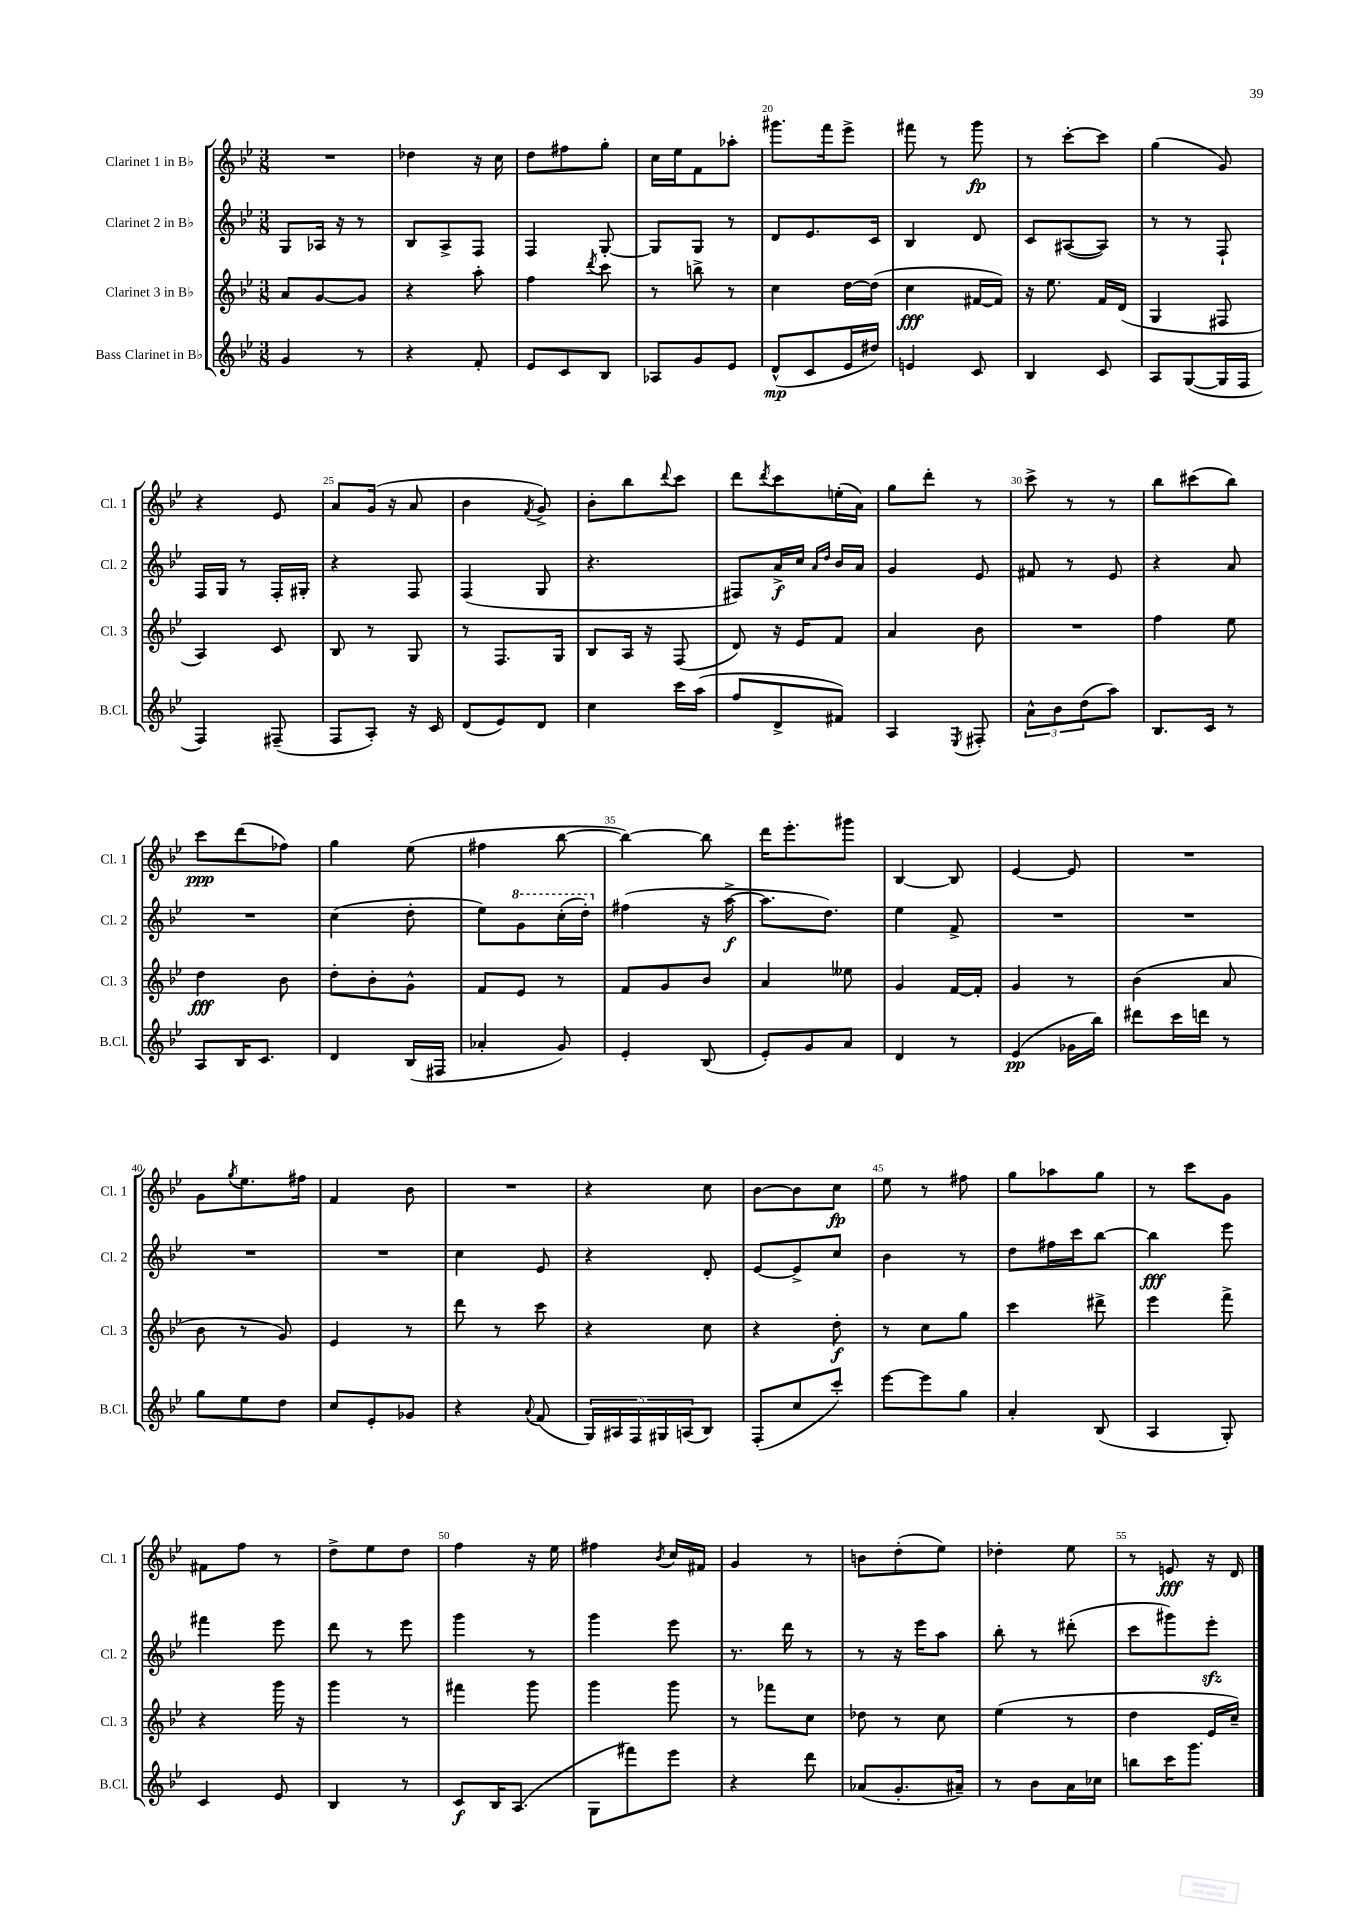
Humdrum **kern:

**kern	**dynam	**kern	**dynam	**kern	**dynam	**kern	**dynam
*part4	*part4	*part3	*part3	*part2	*part2	*part1	*part1
*staff4	*staff4	*staff3	*staff3	*staff2	*staff2	*staff1	*staff1
*I"Bass Clarinet in B♭	*	*I"Clarinet 3 in B♭	*	*I"Clarinet 2 in B♭	*	*I"Clarinet 1 in B♭	*
*I'B.Cl.	*	*I'Cl. 3	*	*I'Cl. 2	*	*I'Cl. 1	*
*clefG2	*	*clefG2	*	*clefG2	*	*clefG2	*
*k[b-e-]	*	*k[b-e-]	*	*k[b-e-]	*	*k[b-e-]	*
*M3/8	*	*M3/8	*	*M3/8	*	*M3/8	*
=16	=16	=16	=16	=16	=16	=16	=16
4g/	.	8a/L	.	8G/L	.	4.r	.
.	.	[8g/	.	16A-X/Jk	.	.	.
.	.	.	.	16r	.	.	.
8r	.	8g/J]	.	8r	.	.	.
=17	=17	=17	=17	=17	=17	=17	=17
4r	.	4r	.	8B-/L	.	4dd-X\	.
.	.	.	.	8A^/	.	.	.
8f'/	.	8aa'\	.	8F/J	.	16r	.
.	.	.	.	.	.	16cc\	.
=18	=18	=18	=18	=18	=18	=18	=18
8e-/L	.	4ff\	.	4F/	.	8dd\L	.
8c/	.	.	.	.	.	8ff#X\	.
.	.	8qddd/	.	.	.	.	.
8B-/J	.	8ccc\	.	[8G'/	.	8gg'\J	.
=19	=19	=19	=19	=19	=19	=19	=19
8A-X/L	.	8r	.	8G/L]	.	16cc\LL	.
.	.	.	.	.	.	16ee-\J	.
8g/	.	8bbn^\	.	8G/J	.	8f\	.
8e-/J	.	8r	.	8r	.	8aa-X'\J	.
=20	=20	=20	=20	=20	=20	=20	=20
(8d^^/L	mp	4cc\	.	8d/L	.	8.ggg#X\L	.
8c/	.	.	.	8.e-/	.	.	.
.	.	.	.	.	.	16fff\k	.
16e-/L	.	[16dd\LL	.	.	.	8eee-^\J	.
16dd#X/JJ)	.	(16dd\JJ]	.	16c/Jk	.	.	.
=21	=21	=21	=21	=21	=21	=21	=21
4en/	.	4cc\	fff	4B-/	.	8fff#X\	.
.	.	.	.	.	.	8r	.
8c/	.	[16f#X/LL	.	8d/	.	8ggg\	fp
.	.	16f#/JJ])	.	.	.	.	.
=22	=22	=22	=22	=22	=22	=22	=22
4B-/	.	16r	.	8c/L	.	8r	.
.	.	8.ee-\	.	.	.	.	.
.	.	.	.	([8A#X/	.	[8ccc'\L	.
8c/	.	16f/LL	.	8A#/J])	.	8ccc\J]	.
.	.	(16d/JJ	.	.	.	.	.
=23	=23	=23	=23	=23	=23	=23	=23
8A/L	.	4G/	.	8r	.	(4gg\	.
([8G/	.	.	.	8r	.	.	.
16G/L]	.	8F#X/	.	8F`/	.	8g/)	.
16F/JJ	.	.	.	.	.	.	.
!!LO:LB:g=z
=24	=24	=24	=24	=24	=24	=24	=24
4F/)	.	4A/)	.	16F/LL	.	4r	.
.	.	.	.	16G/JJ	.	.	.
.	.	.	.	8r	.	.	.
(8F#X~/	.	8c/	.	16F'/LL	.	8e-/	.
.	.	.	.	16G#X'/JJ	.	.	.
=25	=25	=25	=25	=25	=25	=25	=25
8F/L	.	8B-/	.	4r	.	8a/L	.
8A'/J)	.	8r	.	.	.	(16g/Jk	.
.	.	.	.	.	.	16r	.
16r	.	8G/	.	8F/	.	8a/	.
16c/	.	.	.	.	.	.	.
=26	=26	=26	=26	=26	=26	=26	=26
(8d/L	.	8r	.	(4F/	.	4b-\	.
8e-/)	.	8.F/L	.	.	.	.	.
.	.	.	.	.	.	8qf/	.
8d/J	.	.	.	8G/	.	8g^/)	.
.	.	16G/Jk	.	.	.	.	.
=27	=27	=27	=27	=27	=27	=27	=27
4cc\	.	8B-/L	.	4.r	.	8b-'\L	.
.	.	16A/Jk	.	.	.	8bb-\	.
.	.	16r	.	.	.	.	.
.	.	.	.	.	.	8qqddd/	.
16ccc\LL	.	(8F/	.	.	.	8ccc\J	.
(16aa\JJ	.	.	.	.	.	.	.
=28	=28	=28	=28	=28	=28	=28	=28
8ff/L	.	8d/)	.	8F#X/L)	.	8ddd\L	.
.	.	.	.	.	.	8qddd/	.
8d^/	.	16r	.	16a^/L	f	8ccc\	.
.	.	16e-/KL	.	16cc/JJ	.	.	.
.	.	.	.	16qqa/LL	.	.	.
.	.	.	.	16qqdd/JJ	.	.	.
8f#X/J)	.	8f/J	.	16b-/LL	.	(16een'\L	.
.	.	.	.	16a/JJ	.	16a\JJ)	.
=29	=29	=29	=29	=29	=29	=29	=29
4A/	.	4a/	.	4g/	.	8gg\L	.
.	.	.	.	.	.	8ddd'\J	.
8qE-/	.	.	.	.	.	.	.
8F#X'/	.	8b-\	.	8e-/	.	8r	.
=30	=30	=30	=30	=30	=30	=30	=30
12a^^\L	.	4.r	.	8f#X/	.	8ccc^\	.
12b-\	.	.	.	.	.	.	.
.	.	.	.	8r	.	8r	.
(12dd\	.	.	.	.	.	.	.
8aa\J)	.	.	.	8e-/	.	8r	.
=31	=31	=31	=31	=31	=31	=31	=31
8.B-/L	.	4ff\	.	4r	.	8bb-\L	.
.	.	.	.	.	.	(8ccc#X\	.
16c/Jk	.	.	.	.	.	.	.
8r	.	8ee-\	.	8a/	.	8bb-\J)	.
!!LO:LB:g=z
=32	=32	=32	=32	=32	=32	=32	=32
8A/L	.	4dd\	fff	4.r	.	8ccc\L	ppp
16B-/K	.	.	.	.	.	(8ddd\	.
8.c/J	.	.	.	.	.	.	.
.	.	8b-\	.	.	.	8ff-X\J)	.
=33	=33	=33	=33	=33	=33	=33	=33
4d/	.	8dd'\L	.	(4cc\	.	4gg\	.
.	.	8b-'\	.	.	.	.	.
(16B-/LL	.	8g^^\J	.	8dd'\	.	(8ee-\	.
16F#X/JJ	.	.	.	.	.	.	.
=34	=34	=34	=34	=34	=34	=34	=34
4a-X'/	.	8f/L	.	8ee-\L)	.	4ff#X\	.
*	*	*	*	*8va	*	*	*
.	.	8e-/J	.	8gg\	.	.	.
8g/)	.	8r	.	(16ccc'\L	.	[8bb-\	.
.	.	.	.	16ddd'\JJ)	.	.	.
=35	=35	=35	=35	=35	=35	=35	=35
*	*	*	*	*X8va	*	*	*
4e-'/	.	8f/L	.	(4ff#X\	.	4bb-\_)	.
.	.	8g/	.	.	.	.	.
(8B-/	.	8b-/J	.	16r	.	8bb-\]	.
.	.	.	.	[16aa^\	f	.	.
=36	=36	=36	=36	=36	=36	=36	=36
8e-'/L)	.	4a/	.	8.aa\L]	.	16ddd\KL	.
.	.	.	.	.	.	8.eee-'\	.
8g/	.	.	.	.	.	.	.
.	.	.	.	8.dd\J)	.	.	.
8a/J	.	8ee--X\	.	.	.	8ggg#X\J	.
=37	=37	=37	=37	=37	=37	=37	=37
4d/	.	4g/	.	4ee-\	.	[4B-/	.
8r	.	[16f/LL	.	8f^/	.	8B-/]	.
.	.	16f'/JJ]	.	.	.	.	.
=38	=38	=38	=38	=38	=38	=38	=38
(4e-/	pp	4g/	.	4.r	.	[4e-/	.
16g-X\LL	.	8r	.	.	.	8e-/]	.
16bb-\JJ)	.	.	.	.	.	.	.
=39	=39	=39	=39	=39	=39	=39	=39
8ddd#X\L	.	(4b-\	.	4.r	.	4.r	.
16ccc\L	.	.	.	.	.	.	.
16dddn\JJ	.	.	.	.	.	.	.
8r	.	8a/	.	.	.	.	.
!!LO:LB:g=z
=40	=40	=40	=40	=40	=40	=40	=40
8gg\L	.	8b-\	.	4.r	.	8g\L	.
.	.	.	.	.	.	8qgg/	.
8ee-\	.	8r	.	.	.	8.ee-\	.
8dd\J	.	8g/)	.	.	.	.	.
.	.	.	.	.	.	16ff#X\Jk	.
=41	=41	=41	=41	=41	=41	=41	=41
8cc/L	.	4e-/	.	4.r	.	4f/	.
8e-'/	.	.	.	.	.	.	.
8g-X/J	.	8r	.	.	.	8b-\	.
=42	=42	=42	=42	=42	=42	=42	=42
4r	.	8ddd\	.	4cc\	.	4.r	.
.	.	8r	.	.	.	.	.
8qqa/	.	.	.	.	.	.	.
(8f/	.	8ccc\	.	8e-/	.	.	.
=43	=43	=43	=43	=43	=43	=43	=43
20G/LL)	.	4r	.	4r	.	4r	.
20A#X/	.	.	.	.	.	.	.
20F/	.	.	.	.	.	.	.
20G#X/	.	.	.	.	.	.	.
(20An/J	.	.	.	.	.	.	.
8B-/J)	.	8cc\	.	8d'/	.	8cc\	.
=44	=44	=44	=44	=44	=44	=44	=44
(8F'/L	.	4r	.	[8e-/L	.	[8b-\L	.
8cc/	.	.	.	8e-^/]	.	8b-\]	.
8ccc'/J)	.	8dd'\	f	8cc/J	.	8cc\J	fp
=45	=45	=45	=45	=45	=45	=45	=45
[8eee-\L	.	8r	.	4b-\	.	8ee-\	.
8eee-\]	.	8cc\L	.	.	.	8r	.
8gg\J	.	8gg\J	.	8r	.	8ff#X\	.
=46	=46	=46	=46	=46	=46	=46	=46
4a'/	.	4ccc\	.	8dd\L	.	8gg\L	.
.	.	.	.	16ff#X\L	.	8aa-X\	.
.	.	.	.	16ccc\J	.	.	.
(8B-/	.	8ddd#X^\	.	[8bb-\J	.	8gg\J	.
=47	=47	=47	=47	=47	=47	=47	=47
4A/	.	4eee-\	.	4bb-\]	fff	8r	.
.	.	.	.	.	.	8ccc\L	.
8G'/)	.	8fff^\	.	8eee-\	.	8g\J	.
!!LO:LB:g=z
=48	=48	=48	=48	=48	=48	=48	=48
4c/	.	4r	.	4fff#X\	.	8f#X\L	.
.	.	.	.	.	.	8ff\J	.
8e-/	.	16ggg\	.	8eee-\	.	8r	.
.	.	16r	.	.	.	.	.
=49	=49	=49	=49	=49	=49	=49	=49
4B-/	.	4ggg\	.	8ddd\	.	8dd^\L	.
.	.	.	.	8r	.	8ee-\	.
8r	.	8r	.	8eee-\	.	8dd\J	.
=50	=50	=50	=50	=50	=50	=50	=50
8c/L	f	4fff#X\	.	4ggg\	.	4ff\	.
16B-/K	.	.	.	.	.	.	.
(8.A/J	.	.	.	.	.	.	.
.	.	8ggg\	.	8r	.	16r	.
.	.	.	.	.	.	16ee-\	.
=51	=51	=51	=51	=51	=51	=51	=51
8G\L	.	4ggg\	.	4ggg\	.	4ff#X\	.
8fff#X\)	.	.	.	.	.	.	.
.	.	.	.	.	.	8qb-/	.
8eee-\J	.	8ggg\	.	8eee-\	.	16cc/LL	.
.	.	.	.	.	.	16f#X/JJ	.
=52	=52	=52	=52	=52	=52	=52	=52
4r	.	8r	.	8.r	.	4g/	.
.	.	8fff-X\L	.	.	.	.	.
.	.	.	.	16ddd\	.	.	.
8ddd\	.	8cc\J	.	8r	.	8r	.
=53	=53	=53	=53	=53	=53	=53	=53
(8a-X/L	.	8dd-X\	.	8r	.	8bn\L	.
8.g'/	.	8r	.	16r	.	(8dd'\	.
.	.	.	.	16eee-\KL	.	.	.
.	.	8cc\	.	8aa\J	.	8ee-\J)	.
16a#X~/Jk)	.	.	.	.	.	.	.
=54	=54	=54	=54	=54	=54	=54	=54
8r	.	(4ee-\	.	8bb-'\	.	4dd-X'\	.
8b-\L	.	.	.	8r	.	.	.
16a\L	.	8r	.	(8ddd#X'\	.	8ee-\	.
16cc-X\JJ	.	.	.	.	.	.	.
=55	=55	=55	=55	=55	=55	=55	=55
8bbn\L	.	4dd\	.	8ccc\L	.	8r	.
16ccc\K	.	.	.	8ggg#X\)	.	8en/	fff
8.ggg\J	.	.	.	.	.	.	.
.	.	16e-/LL	.	8eee-zz'\J	.	16r	.
.	.	16cc~/JJ)	.	.	.	16d/	.
==	==	==	==	==	==	==	==
*-	*-	*-	*-	*-	*-	*-	*-
